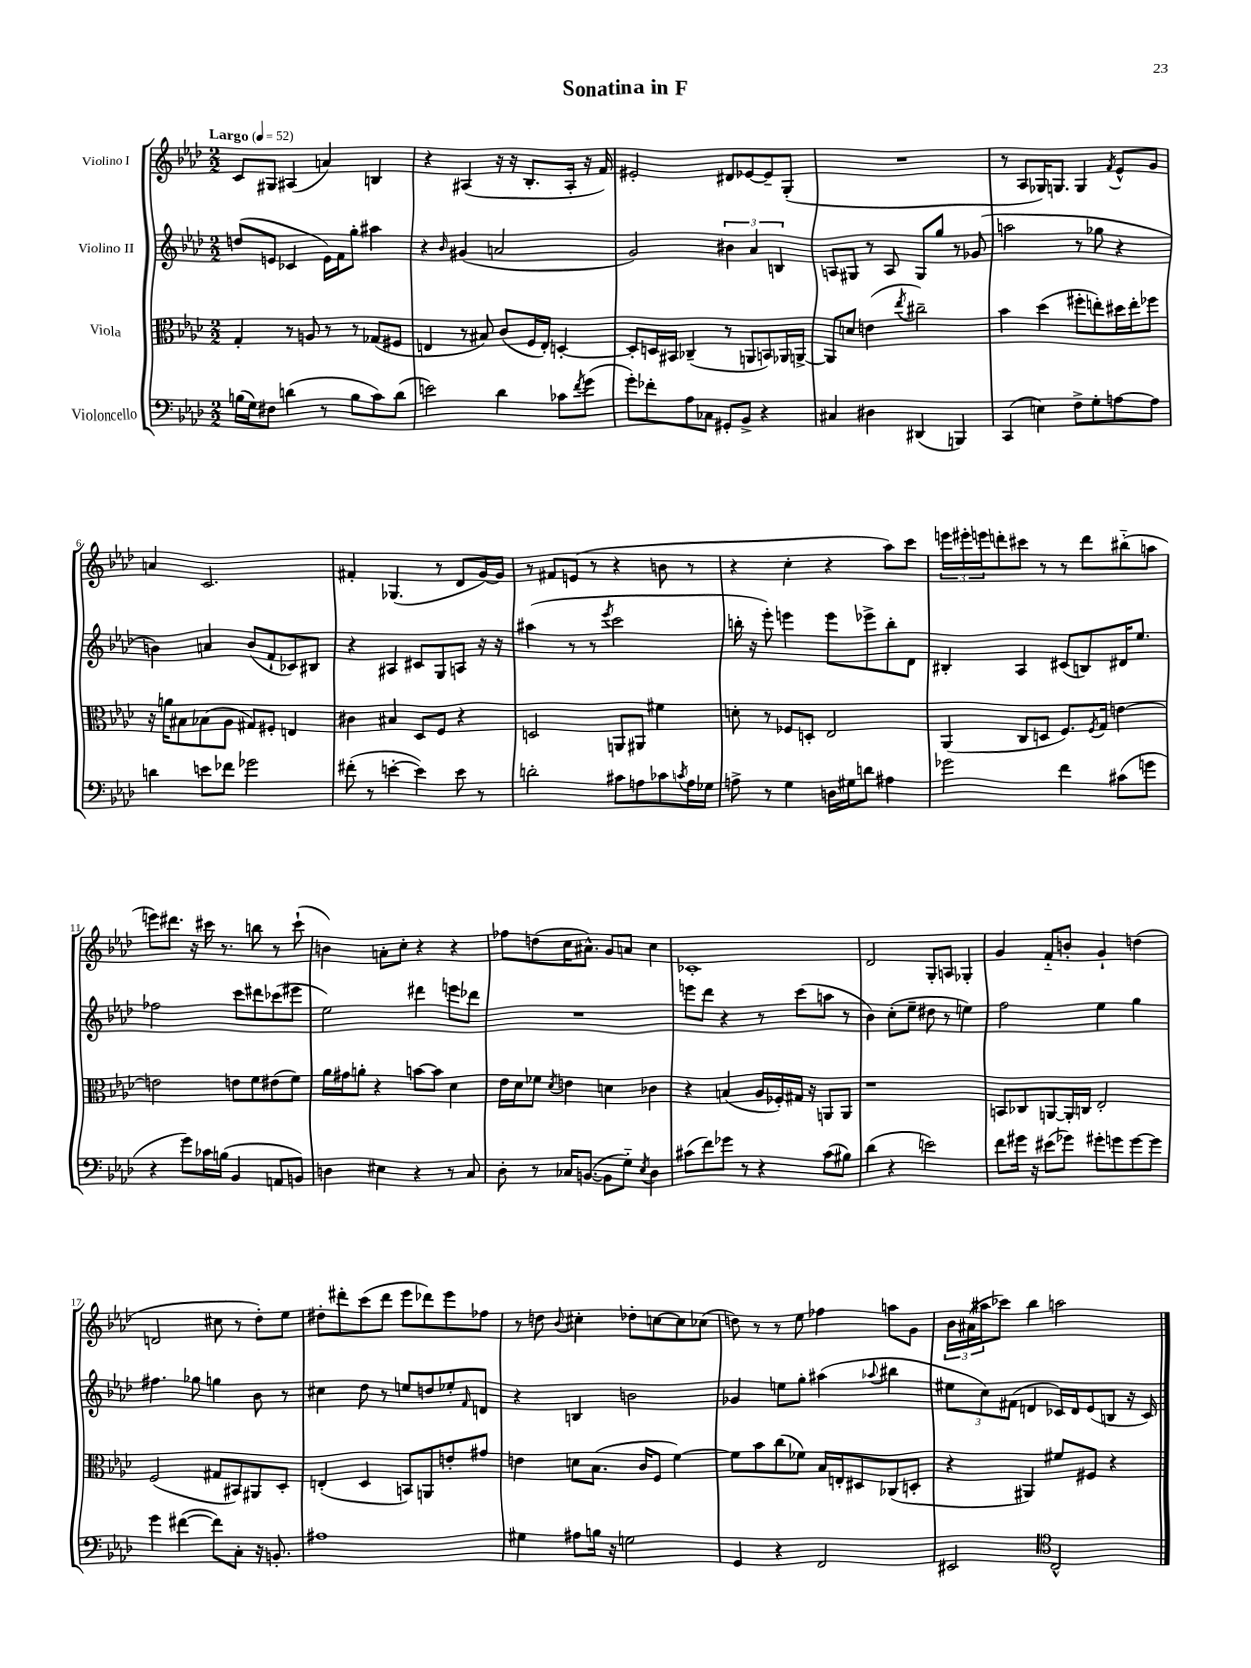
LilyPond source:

\header { title = "Sonatina in F" }
<<
\new StaffGroup <<
\new Staff = "s0" \with { instrumentName = "Violino I" } {
    \clef treble \key aes \major \numericTimeSignature \time 2/2 \tempo "Largo" 4 = 52
    c'8 gis8 ais4( a'4) b4 |
    r4 ais4( r16 r16 bes8.-. ais16-. r16 f'16) |
    eis'2-. dis'8 ees'8~ ees'8-- g8-.( |
    R1 |
    r8 aes8 ges16) g8. g4 \acciaccatura { f'8 } ees'8-^ g'8 |
    a'4 c'2. |
    fis'4-. ges4.( r8 des'8 g'16~) g'16 |
    r8 fis'8 e'8( r8 r4 b'8 r8 |
    r4 c''4-. r4 aes''8) c'''8 |
    \tuplet 3/2 { e'''16 eis'''16-. e'''16 } d'''8-. cis'''8 r8 r8 d'''8 bis''8-_( a''8 |
    e'''8) dis'''8. r16 cis'''16 r8. b''8 r8 cis'''8-!( |
    b'4) a'8-. c''8-. r4 r4 |
    fes''8 d''8( c''16 ais'8.-^) g'8 a'8 c''4 |
    ces'1-. |
    des'2 g8-. a8 ges4-. |
    g'4 f'8-_ b'8-. g'4-! d''4( |
    d'2 cis''8 r8 des''8-.) ees''8 |
    dis''8-. dis'''8-. c'''8( dis'''8 ees'''8 des'''8) ees'''8 fes''8 |
    r8 d''8 \appoggiatura { bes'8 } cis''4-. des''8-. c''8~ c''8 ces''8( |
    d''8) r8 r8 ees''8 fes''4 a''8 g'8 |
    \tuplet 3/2 { bes'16 ais'16( ais''16 } ces'''8) bes''4 a''2 \bar "|." |
}
\new Staff = "s1" \with { instrumentName = "Violino II" } {
    \clef treble \key aes \major \numericTimeSignature \time 2/2
    d''8( e'8 ces'4 e'16) f'16 g''8-. ais''4 |
    r4 \grace { bes'16 } gis'4( a'2 |
    g'2) \tuplet 3/2 { bis'4 aes'4 b4 } |
    a8 gis8 r8 a8 gis8 g''8 r8 ges'8( |
    a''2 r8 ges''8 r4 |
    b'4) a'4 b'8( f'8-! ces'8) bis8 |
    r4 ais4 cis'8 g8 a8 r16 r16 |
    ais''4( r8 r8 \acciaccatura { ees'''8 } c'''2 |
    b''16-. r16 ees'''8-.) e'''4 e'''8 ees'''8-> b''8-. des'8 |
    bis4-. aes4 cis'8( b8) dis'16 ees''8. |
    fes''2 c'''8 dis'''8 ces'''8( eis'''8 |
    ees''2) dis'''4 e'''8 des'''8 |
    R1 |
    e'''8 des'''8 r4 r8 c'''8( a''8 r8 |
    bes'4) c''8-.( ees''8-- dis''8 r8 e''4) |
    f''2 ees''4 g''4 |
    fis''4. ges''8 g''4 bes'8 r8 |
    cis''4 des''8 r8 e''8 d''8 ees''8-. \grace { f'16 } d'8 |
    r4 b4 b'2 |
    ges'4 e''8 g''8-. ais''4( \appoggiatura { aes''8 } bis''4 |
    \tuplet 3/2 { eis''8 c''8) fis'8( } d'4 ces'16) d'16 ees'8( b8 r16 ces'16) \bar "|." |
}
\new Staff = "s2" \with { instrumentName = "Viola" } {
    \clef alto \key aes \major \numericTimeSignature \time 2/2
    g4-. r8 a8 r8 r8 ges8( fis8 |
    e4 r8 bis8) c'8( f16 e16-.) d4~-. |
    d8-. d16 bis,16 ces4--( r8 a,8 b,8) aes,16 a,16~-> |
    a,8 d'8 e'4( \acciaccatura { ees''8 } cis''2--) |
    bes'4 des''4( fis''8-. e''8-.) dis''16 e''16-. fes''8 |
    r16 a'16 bis8 bes8( aes8 gis8) fis8-. e4 |
    cis'4 bis4 des8 f8 r4 |
    d2 a,8 ais,8 fis'4 |
    d'8-. r8 fes8 d8-. ees2 |
    aes,4( c8 d8 f8.) \acciaccatura { f8 } g16 e'4~ |
    e'2 e'8 f'8 eis'8( f'8) |
    aes'16 gis'16 a'8-. r4 b'8~ b'8 des'4 |
    ees'16 des'16 fes'8 \acciaccatura { des'8 } e'4 d'4 ces'4 |
    r4 b4( aes16 fes16-.) gis16 r16 a,8 a,8 |
    r1 |
    b,8 ces8 a,8~ a,16-. c16 ees2-. |
    f2( gis8 bis,8) ais,8 des8-. |
    e4-.( des4 b,8) a,8 e'8-. gis'8 |
    e'4 d'8 bes8.( c'16 f8 f'4~) |
    f'8 bes'8 c''8( fes'8) bes16 e16-. dis8 ces8( d8-. |
    r4 ais,4) fis'8 fis8 r4 \bar "|." |
}
\new Staff = "s3" \with { instrumentName = "Violoncello" } {
    \clef bass \key aes \major \numericTimeSignature \time 2/2
    b16( g16) fis8 d'4( r8 b8 c'8) d'8( |
    e'2) des'4 ces'8 \acciaccatura { f'8 } g'8( |
    g'8-.) fes'8-. aes8 ces8 gis,8-. bes,8-> r4 |
    cis4 dis4 dis,4( b,,4) |
    c,4( e4) f8-> g8-. a8~ a8 |
    d'4 e'8 fes'8 ges'2 |
    fis'8-.( r8 e'4~-. e'4) e'8 r8 |
    d'2-. cis'8 a8 ces'8 \acciaccatura { c'8 } a16 ges16 |
    a8-> r8 g4 d16 gis16 d'8 ais4 |
    ges'2 f'4 cis'8( g'8 |
    r4 g'8) ces'16 b16( bes,4 a,8 b,8) |
    d4 eis4 r4 r8 c8 |
    des8-. r8 ces16 b,8.~( b,8 g8-_) \acciaccatura { ees8 } des4 |
    cis'8( f'8) ges'8 r8 r4 cis'8( bis8) |
    des'4( r4 e'2) |
    f'8 gis'16 r16 eis'8( ges'8) gis'8-. g'8 g'8~ g'8 |
    g'4 fis'4~( fis'8) c8-. r16 b,8.-. |
    ais1 |
    gis4 ais8 b16 r16 g2 |
    g,4 r4 f,2 |
    eis,2 \clef tenor c2-^ \bar "|." |
}
>>
>>
